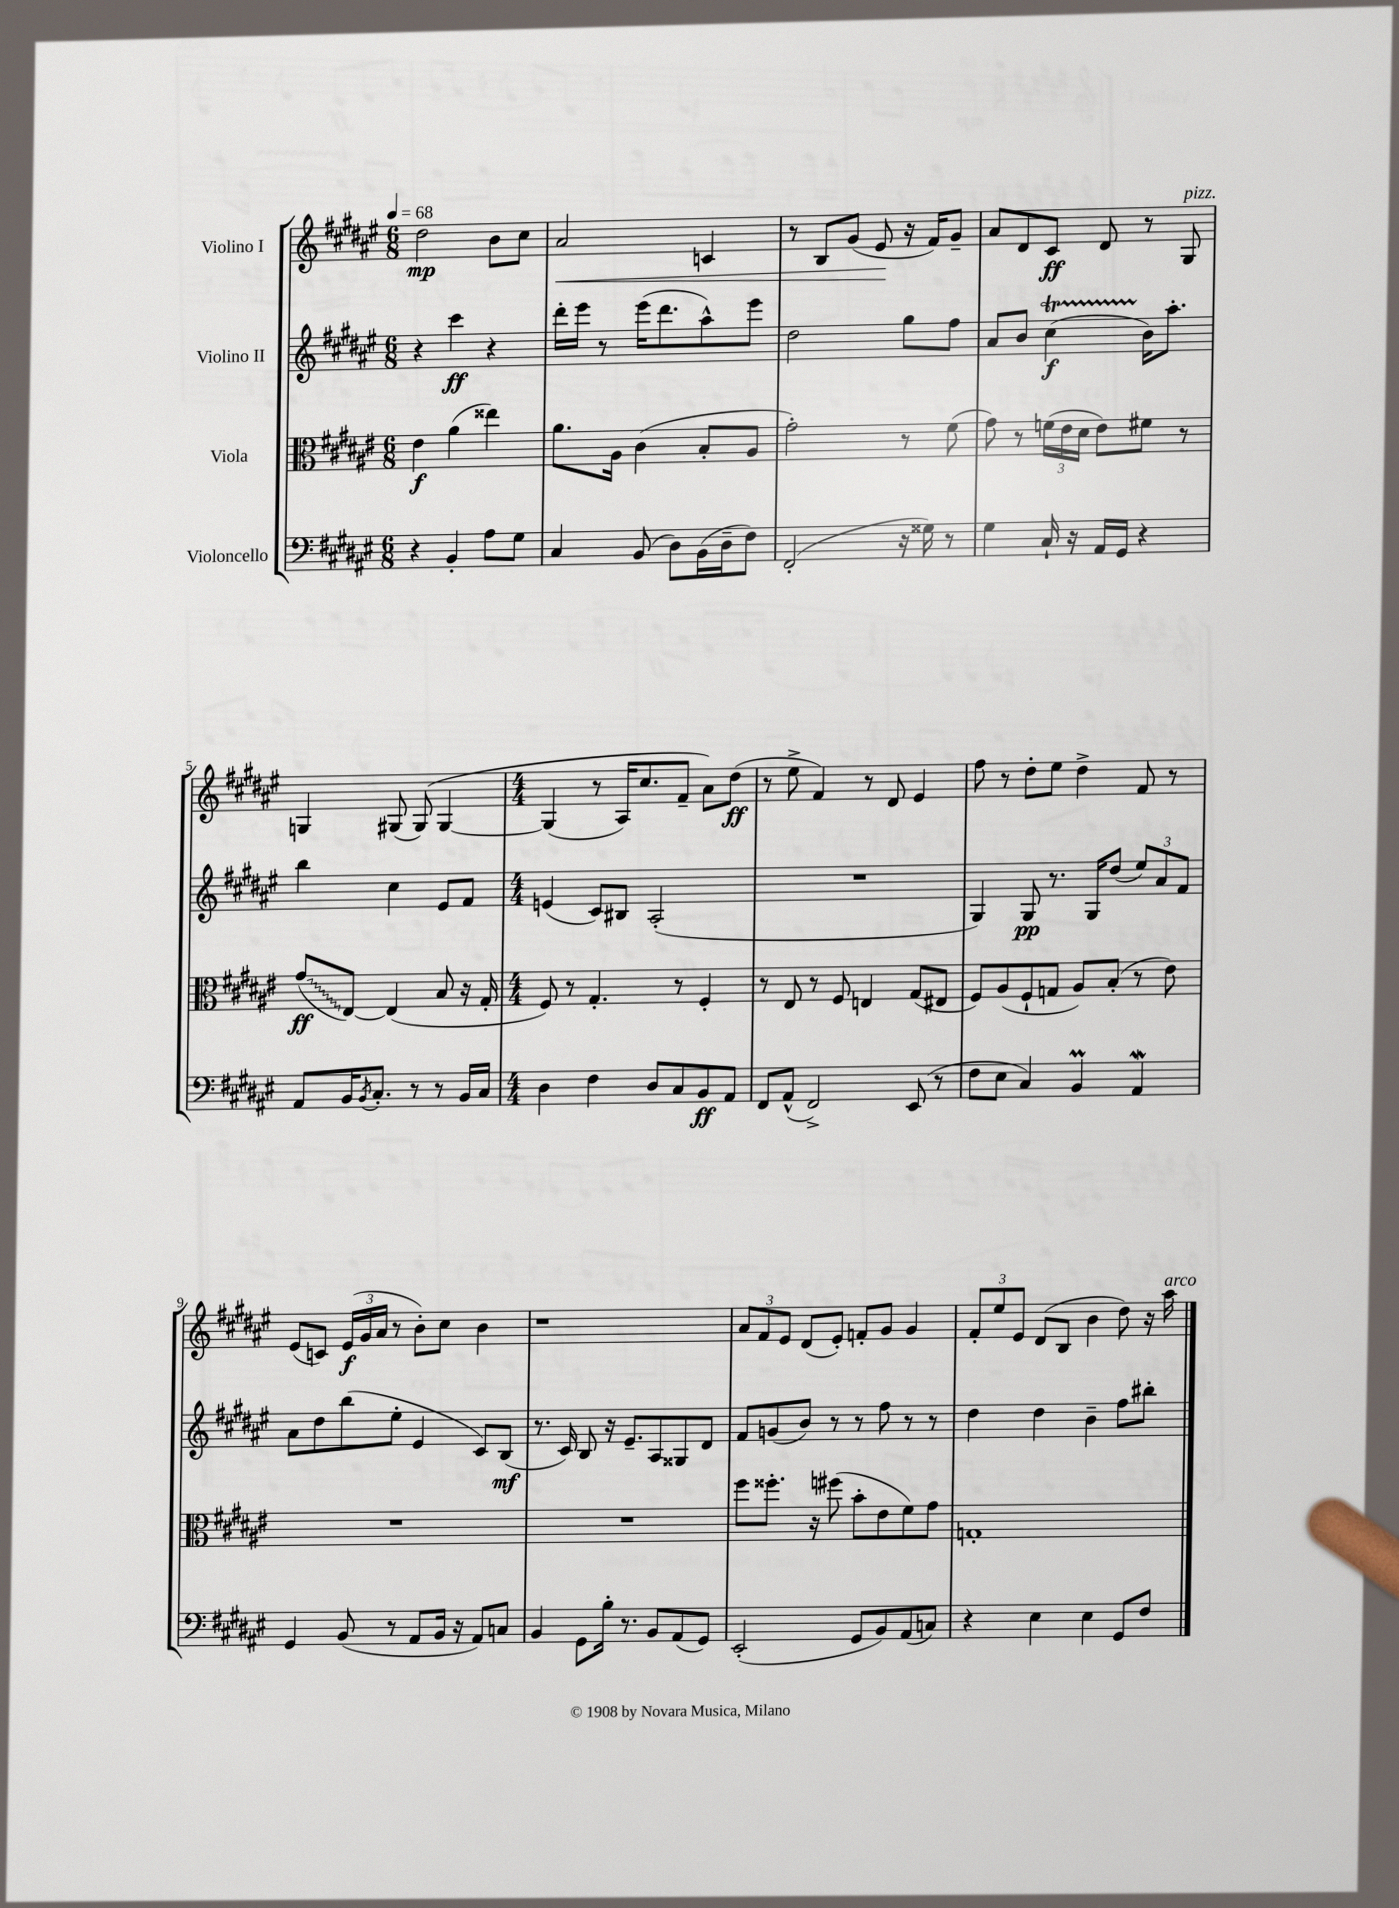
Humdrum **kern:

**kern	**kern	**kern	**kern
*staff4	*staff3	*staff2	*staff1
*clefF4	*clefC3	*clefG2	*clefG2
*k[f#c#g#d#a#e#]	*k[f#c#g#d#a#e#]	*k[f#c#g#d#a#e#]	*k[f#c#g#d#a#e#]
*M6/8	*M6/8	*M6/8	*M6/8
*MM68	*MM68	*MM68	*MM68
4r	4e#\	4r	2dd#\
4BB'/	(4a#\	4ccc#\	.
8A#\L	4ee##\)	4r	8b\L
8G#\J	.	.	8cc#\J
=	=	=	=
4C#/	8.a#\L	16ddd#'\LL	2a#/
.	.	16eee#\JJ	.
.	.	8r	.
.	16A#\Jk	.	.
(8BB/	(4c#\	(16eee#\LK	.
.	.	8.ddd#\	.
8D#\L)	.	.	.
(16BB\L	8B'/L	8aa#^^\)	4c/
16D#~\J	.	.	.
8F#\J)	8A#/J	8eee#\J	.
=	=	=	=
(2FF#'/	2g#'\)	2dd#\	8r
.	.	.	8B/L
.	.	.	(8g#/J
.	.	.	8e#/
16r	8r	8gg#\L	16r
16G##\)	.	.	16f#/LK)
8r	(8f#\	8ff#\J	8g#~/J
=	=	=	=
4G#\	8g#\)	8a#/L	8a#/L
.	8r	8b/J	8d#/
16C#`/	(24f\LL	(4cc#\	8c#/J
.	24e#\	.	.
16r	.	.	.
.	24d#\JJ	.	.
16AA#/LL	8e#\L)	.	8d#/
16GG#/JJ	.	.	.
4r	8f#\J	16b\LK)	8r
.	.	8.aa#'\J	.
.	8r	.	8G#/
=	=	=	=
8AA#/L	(8g#/L	4bb\	4G/
16BB/K	[8E#/J)	.	.
8qBB/	.	.	.
8.C#'/J	.	.	.
.	(4E#/]	4cc#\	(8G#/
8r	.	.	&(8G#/)
8r	8B/	8e#/L	[4G#/
16BB/LL	16r	8f#/J	.
16C#/JJ	16G#'/	.	.
=	=	=	=
*M4/4	*M4/4	*M4/4	*M4/4
4D#\	8F#/)	(4e/	(4G#/]
.	8r	.	.
4F#\	4.G#'/	8c#/L)	8r
.	.	8B#/J	16A#/LK)
.	.	.	8.cc#/
8D#/L	.	(2A#'/	.
8C#/	8r	.	8f#~/J
8BB/	4F#'/	.	8a#\L&)
8AA#/J	.	.	(8dd#\J
=	=	=	=
8FF#/L	8r	1r	8r
(8AA#^^/J	8E#/	.	8ee#^\
2FF#^/)	8r	.	4f#/)
.	8F#/	.	.
.	4E/	.	8r
.	.	.	8d#/
(8EE#/	(8G#/L	.	4e#/
8r	8E#/J	.	.
=	=	=	=
8F#\L	8F#/L)	4G#/)	8ff#\
8E#\J	(8A#/	.	8r
4C#/)	8F#`/	8G#/	8dd#'\L
.	8G/J	8.r	8ee#\J
4BB/	8A#/L)	.	4dd#^\
.	.	16G#/LK	.
.	(8B'/J	(8dd#/J	.
4AA#/	8r	12ee#/L)	8f#/
.	.	12a#/	.
.	8e#\)	.	8r
.	.	12f#/J	.
=	=	=	=
4GG#/	1r	8a#\L	(8e#/L
.	.	8dd#\	8c/J)
(8BB/	.	(8bb\	(24e#/LL
.	.	.	24g#/
.	.	.	24a#/JJ
8r	.	8ee#'\J	8r
8AA#/L	.	4e#/	8b'\L)
16BB/Jk	.	.	8cc#\J
16r	.	.	.
8AA#/L)	.	8c#/L)	4b\
8C/J	.	(8B/J	.
=	=	=	=
4BB/	1r	8.r	1r
.	.	16c#/)	.
8GG#\L	.	8B/	.
16B'\Jk	.	16r	.
8.r	.	8.e#~/L	.
8BB/L	.	8A#/	.
(8AA#/	.	8G##/	.
8GG#/J)	.	8d#/J	.
=	=	=	=
(2EE#'/	8ff#\L	8f#/L	12a#/L
.	.	.	12f#/
.	8.ff##'\J	(8g/	.
.	.	.	12e#/J
.	.	8b/J)	(8d#/L
.	16r	.	.
.	(8ff#\	8r	8e#'/J)
8GG#/L	8b'\L	8r	8f'/L
8BB/)	8e#\	8ff#\	8g#/J
(8AA#/	8f#\)	8r	4g#/
8C/J)	8g#\J	8r	.
=	=	=	=
4r	1G'	4dd#\	12f#'/L
.	.	.	12ee#/
.	.	.	12e#/J
4E#\	.	4dd#\	(8d#/L
.	.	.	8B/J
4E#\	.	4b~\	4b\
8GG#/L	.	8ff#\L	8dd#\)
8F#/J	.	8bb#'\J	16r
.	.	.	16aa#\
==	==	==	==
*-	*-	*-	*-
